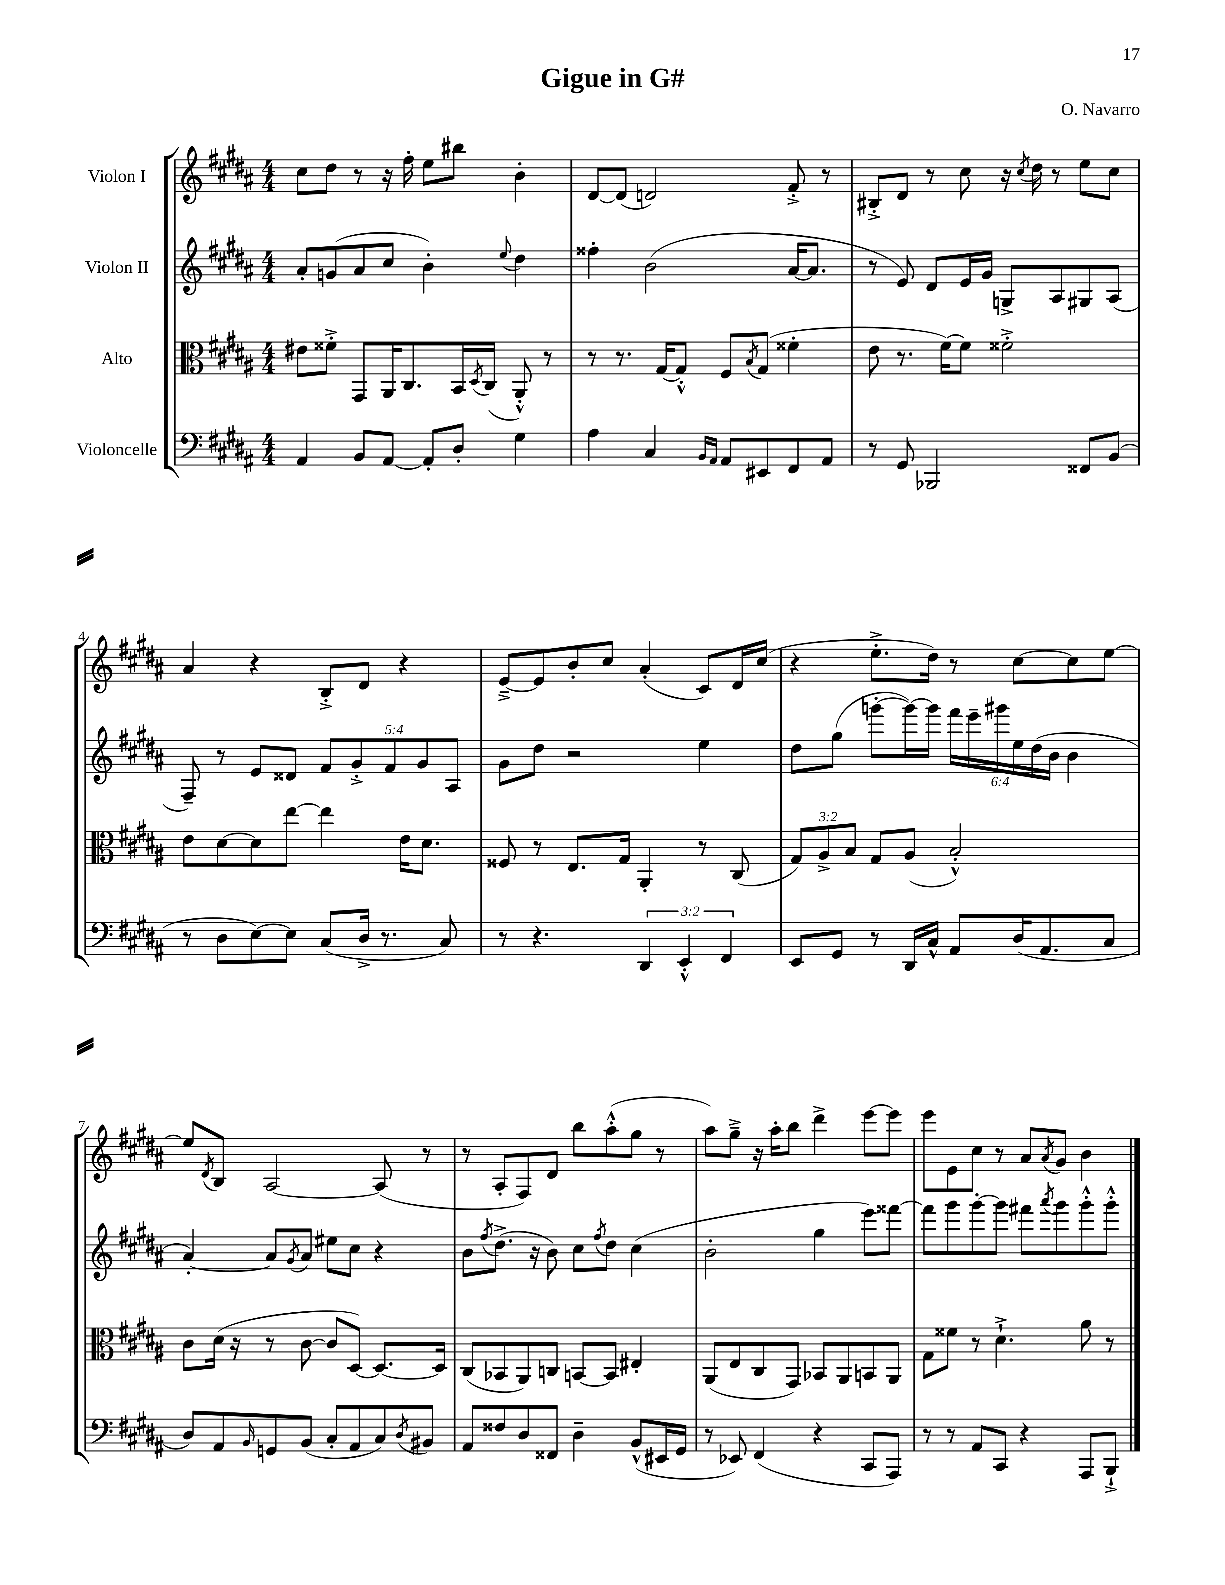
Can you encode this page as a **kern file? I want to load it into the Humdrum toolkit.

**kern	**kern	**kern	**kern
*part4	*part3	*part2	*part1
*staff4	*staff3	*staff2	*staff1
*I"Violoncelle	*I"Alto	*I"Violon II	*I"Violon I
*clefF4	*clefC3	*clefG2	*clefG2
*k[f#c#g#d#a#]	*k[f#c#g#d#a#]	*k[f#c#g#d#a#]	*k[f#c#g#d#a#]
*M4/4	*M4/4	*M4/4	*M4/4
=1	=1	=1	=1
4AA#/	8e#X\L	8a#'/L	8cc#\L
.	8f##X'^\J	(8gn/	8dd#\J
8BB/L	8GG#/L	8a#/	8r
[8AA#/J	16AA#/K	8cc#/J	16r
.	8.C#/	.	16ff#'\
8AA#'/L]	.	4b'\)	8ee\L
8D#'/J	16BB/L	.	8bb#X\J
.	8qD#/	.	.
.	(16C#/JJ	.	.
.	.	8qqee/	.
4G#\	8AA#'^^/)	4dd#\	4b'\
.	8r	.	.
=2	=2	=2	=2
4A#\	8r	4ff##X'\	[8d#/L
.	8.r	.	(8d#/J]
4C#/	.	(2b\	2dn/)
.	[16G#/KL	.	.
.	8G#'^^/J]	.	.
16qqBB/LL	.	.	.
16qqAA#/JJ	.	.	.
8AA#/L	8F#/L	.	.
.	8qB/	.	.
8EE#X/	(8G#/J	.	.
8FF#/	4f##X'\	[16a#/KL	8f#'^/
.	.	8.a#/J]	.
8AA#/J	.	.	8r
=3	=3	=3	=3
8r	8e\	8r	8B#X'^/L
8GG#/	8.r	8e/)	8d#/J
2BBB-X/	.	8d#/L	8r
.	[16f#\KL)	.	.
.	8f#\J]	16e/L	8cc#\
.	.	16g#/JJ	.
.	2f##X'^\	8Gn^/L	16r
.	.	.	8qcc#/
.	.	.	16dd#\
.	.	8A#/	8r
8FF##X/L	.	8G#X/	8ee\L
(8BB/J	.	(8A#/J	8cc#\J
!!LO:LB:g=z
=4	=4	=4	=4
8r	8e\L	8F#~/)	4a#/
8D#\L	[8d#\	8r	.
[8E\)	8d#\]	8e/L	4r
8E\J]	[8ee\J	8d##X/J	.
(8C#/L	4ee\]	10f#/L	8B'^/L
.	.	10g#'^/	.
16D#^/Jk	.	.	8d#/J
8.r	.	.	.
.	.	10f#/	.
.	16e\KL	.	4r
.	.	10g#/	.
.	8.d#\J	.	.
8C#/)	.	.	.
.	.	10A#/J	.
=5	=5	=5	=5
8r	8F##X/	8g#\L	[8e~^/L
4.r	8r	8dd#\J	8e/]
.	8.E/L	2r	8b'/
.	.	.	8cc#/J
.	16G#/Jk	.	.
6DD#/	4AA#'/	.	(4a#'/
6EE'^^/	.	.	.
.	8r	4ee\	8c#/L)
6FF#/	.	.	.
.	(8C#/	.	16d#/L
.	.	.	(16cc#/JJ
=6	=6	=6	=6
8EE/L	12G#/L)	8dd#\L	4r
.	12A#^/	.	.
8GG#/J	.	(8gg#\J	.
.	12B/J	.	.
8r	8G#/L	[8gggn'\L	8.ee'^\L
16DD#/LL	(8A#/J	16ggg\L_)	.
16C#^^/JJ	.	16ggg\JJ]	16dd#\Jk)
8AA#/L	2B'^^/)	24fff#\LL	8r
.	.	24eee~\	.
.	.	24ggg#X\	.
(16D#/K	.	24ee\	[8cc#\L
.	.	(24dd#\	.
8.AA#/	.	.	.
.	.	24b\JJ	.
.	.	4b\	8cc#\]
8C#/J	.	.	[8ee\J
!!LO:LB:g=z
=7	=7	=7	=7
8D#/L)	8c#\L	[4a#'/)	8ee/L]
.	.	.	8qd#/
8AA#/	(16d#\Jk	.	8B/J
.	16r	.	.
16qqBB/	.	.	.
8GGn/	8r	8a#/L]	[2A#/
.	.	8qg#/	.
(8BB/J	[8c#\	8a#/J	.
8C#'/L	8c#/L]	8ee#X\L	.
8AA#/	[8D#/J)	8cc#\J	.
8C#/)	8.D#/L_	4r	(8A#/]
8qD#/	.	.	.
8BB#X/J	.	.	8r
.	16D#/Jk]	.	.
=8	=8	=8	=8
8AA#/L	(8C#/L	8b\L	8r
.	.	8qff#/	.
8F##X/	8BB-X/	(8.dd#^\J	8A#'/L
8D#/	8AA#/)	.	8F#/)
.	.	16r	.
8FF##X/J	8Cn/J	8b\)	8d#/J
4D#~\	[8BBn/L	8cc#\L	8bb\L
.	.	8qff#/	.
.	8BB/J]	8dd#\J	(8aa#'^^\
(8BB^^/L	4E#X'/	(4cc#\	8gg#\J
16EE#X/L	.	.	8r
16GG#/JJ	.	.	.
=9	=9	=9	=9
8r	(8AA#/L	2b'\	8aa#\L)
8EE-X/)	8E/	.	8gg#~^\J
(4FF#/	8C#/	.	16r
.	.	.	16aa#'\KL
.	8GG#/J)	.	8bb\J
4r	8BB-X/L	4gg#\	4ddd#^\
.	8AA#/	.	.
8CC#/L	8BBn/	8eee\L)	[8eee\L
8AAA#/J)	8AA#/J	[8fff##X\J	8eee\J]
=10	=10	=10	=10
8r	8G#\L	8fff##\L]	8eee\L
8r	8f##X\J	8ggg#\	8e\
8AA#/L	8r	[8ggg#'\	8cc#\J
8CC#/J	4.d#`^\	8ggg#\J]	8r
4r	.	8fff#X\L	8a#/L
.	.	8qaaa#/	8qa#/
.	.	8ggg#\	8g#/J
8AAA#/L	8a#\	8ggg#'^^\	4b\
8BBB`^/J	8r	8ggg#'^^\J	.
==	==	==	==
*-	*-	*-	*-
